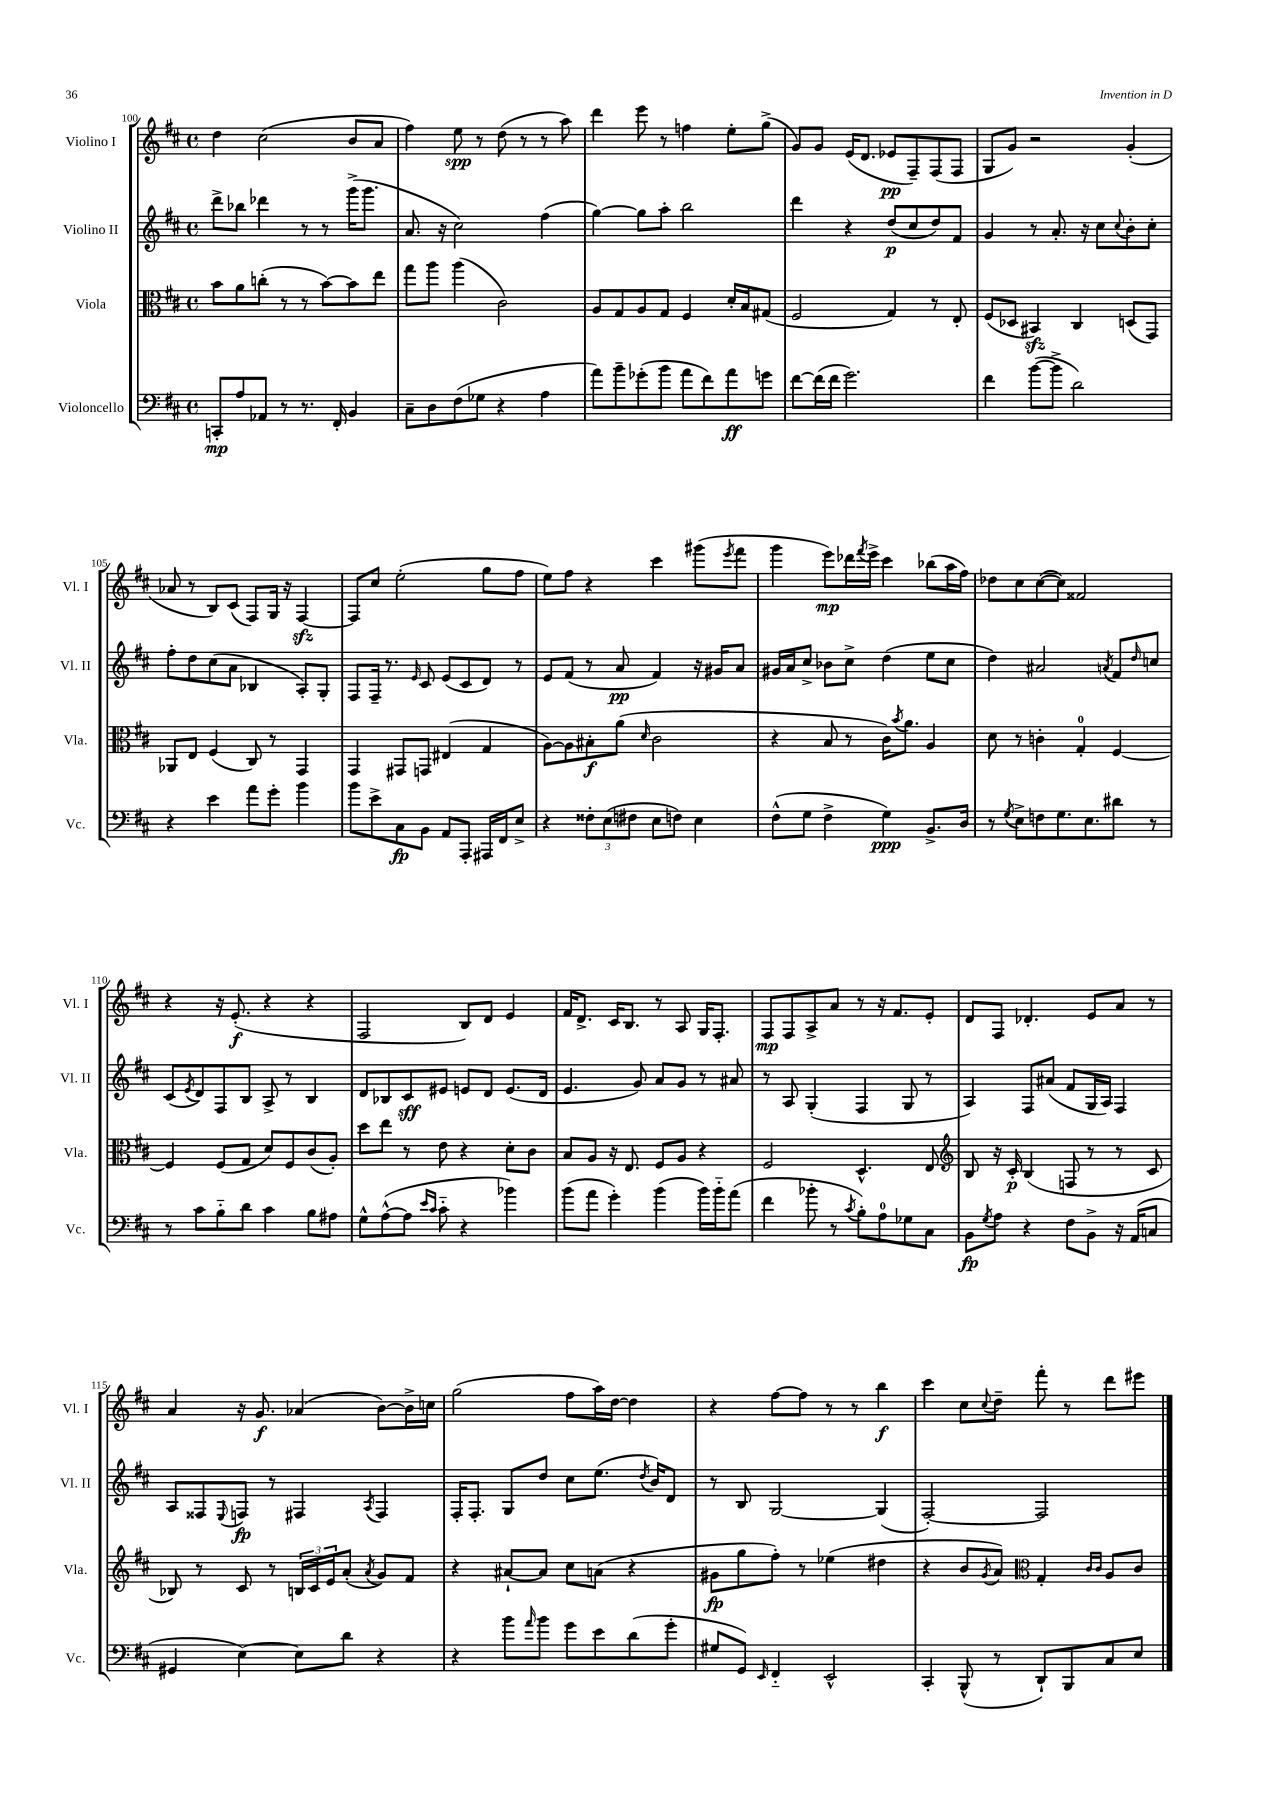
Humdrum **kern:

**kern	**dynam	**kern	**dynam	**kern	**dynam	**kern	**dynam
*part4	*part4	*part3	*part3	*part2	*part2	*part1	*part1
*staff4	*staff4	*staff3	*staff3	*staff2	*staff2	*staff1	*staff1
*I"Violoncello	*	*I"Viola	*	*I"Violino II	*	*I"Violino I	*
*I'Vc.	*	*I'Vla.	*	*I'Vl. II	*	*I'Vl. I	*
*clefF4	*	*clefC3	*	*clefG2	*	*clefG2	*
*k[f#c#]	*	*k[f#c#]	*	*k[f#c#]	*	*k[f#c#]	*
*M4/4	*	*M4/4	*	*M4/4	*	*M4/4	*
*met(c)	*	*met(c)	*	*met(c)	*	*met(c)	*
=100	=100	=100	=100	=100	=100	=100	=100
8CCn'/L	mp	8b\L	.	8ddd^\L	.	4dd\	.
8A/	.	8a\	.	8bb-X\J	.	.	.
8AA-X/J	.	(8ccn'\J	.	4ddd-X\	.	(2cc#\	.
8r	.	8r	.	.	.	.	.
8.r	.	8r	.	8r	.	.	.
.	.	[8b\L)	.	8r	.	.	.
16FF#'/	.	.	.	.	.	.	.
4BB/	.	8b\]	.	(16ggg^\KL	.	8b/L	.
.	.	.	.	8.ggg\J	.	.	.
.	.	8ee\J	.	.	.	8a/J	.
=101	=101	=101	=101	=101	=101	=101	=101
8C#~\L	.	8gg\L	.	8.a/	.	4ff#\)	.
8D\	.	8aa\J	.	.	.	.	.
.	.	.	.	16r	.	.	.
(8F#\	.	(4aa\	.	2cc#\)	.	8ee\	spp
8G-X\J	.	.	.	.	.	8r	.
4r	.	2c#\)	.	.	.	(8dd\	.
.	.	.	.	.	.	8r	.
4A\	.	.	.	(4ff#\	.	8r	.
.	.	.	.	.	.	8aa\)	.
=102	=102	=102	=102	=102	=102	=102	=102
8a\L)	.	8A/L	.	[4gg\)	.	4ddd\	.
8b~\	.	8G/	.	.	.	.	.
(8g-X'\	.	8A/	.	8gg\L]	.	8eee\	.
8b\J	.	8G/J	.	8aa'\J	.	8r	.
8a\L	.	4F#/	.	2bb\	.	4ffn\	.
8f#\)	.	.	.	.	.	.	.
8a\	ff	16d'/LL	.	.	.	8ee'\L	.
.	.	16B/J	.	.	.	.	.
8gn\J	.	(8G#X/J	.	.	.	(8gg^\J	.
=103	=103	=103	=103	=103	=103	=103	=103
[8f#\L	.	2F#/	.	4ddd\	.	8g/L)	.
(16f#\L]	.	.	.	.	.	8g/J	.
16f#\JJ	.	.	.	.	.	.	.
2.g\)	.	.	.	4r	.	(16e/KL	.
.	.	.	.	.	.	8.d/J	.
.	.	4G/)	.	(8dd/L	p	8e-X/L	pp
.	.	.	.	8cc#/	.	8F#~/)	.
.	.	8r	.	8dd/)	.	(8F#/	.
.	.	8E'/	.	8f#/J	.	8F#/J	.
=104	=104	=104	=104	=104	=104	=104	=104
4f#\	.	(8F#/L	.	4g/	.	8G/L	.
.	.	8D-X/J	.	.	.	8g/J)	.
([8b\L	.	4BB#Xzz/)	.	8r	.	2r	.
8b^\J]	.	.	.	8.a'/	.	.	.
2d\)	.	4C#/	.	.	.	.	.
.	.	.	.	16r	.	.	.
.	.	.	.	8cc#\L	.	.	.
.	.	.	.	8qqcc#/	.	.	.
.	.	(8Dn/L	.	8b'\	.	(4g'/	.
.	.	8GG/J)	.	8cc#'\J	.	.	.
!!LO:LB:g=z
=105	=105	=105	=105	=105	=105	=105	=105
4r	.	8AA-X/L	.	8ff#'\L	.	8a-X/	.
.	.	8E/J	.	8dd\	.	8r	.
4e\	.	(4F#/	.	(8cc#\	.	8B/L)	.
.	.	.	.	8a\J	.	(8c#/J	.
8a\L	.	8C#/)	.	4B-X/	.	8F#/L)	.
8g'\J	.	8r	.	.	.	16G/Jk	.
.	.	.	.	.	.	16r	.
4b\	.	4GG/	.	8A'/L)	.	[4F#zz/	.
.	.	.	.	8G'/J	.	.	.
=106	=106	=106	=106	=106	=106	=106	=106
8b\L	.	4GG/	.	8F#/L	.	8F#/L]	.
8e^\	.	.	.	16F#~/Jk	.	8cc#/J	.
.	.	.	.	8.r	.	.	.
8C#\	fp	8GG#X/L	.	.	.	(2ee'\	.
.	.	.	.	16qqe/	.	.	.
8BB\J	.	8GGn/J	.	8c#/	.	.	.
8AA/L	.	(4E#X/	.	(8e/L	.	.	.
8AAA'/J	.	.	.	8c#/	.	.	.
16AAA#X/LL	.	4G/	.	8d/J)	.	8gg\L	.
16FF#/J	.	.	.	.	.	.	.
8E^/J	.	.	.	8r	.	8ff#\J	.
=107	=107	=107	=107	=107	=107	=107	=107
4r	.	[8A\L)	.	8e/L	.	8ee\L)	.
.	.	8A\]	.	(8f#/J	.	8ff#\J	.
12F##X'\L	.	8B#X'\	f	8r	.	4r	.
(12E\	.	.	.	.	.	.	.
.	.	(8a\J	.	8a/	pp	.	.
12F#X\J	.	.	.	.	.	.	.
.	.	16qqd/	.	.	.	.	.
8E\L	.	2c#\	.	4f#/)	.	4ccc#\	.
8Fn\J)	.	.	.	.	.	.	.
4E\	.	.	.	16r	.	(8ggg#X\L	.
.	.	.	.	16g#X/KL	.	.	.
.	.	.	.	.	.	8qeee/	.
.	.	.	.	8a/J	.	8fff#\J	.
=108	=108	=108	=108	=108	=108	=108	=108
(8F#^^\L	.	4r	.	16g#X/LL	.	4ggg\	.
.	.	.	.	16a/J	.	.	.
8G\J	.	.	.	8cc#^/J	.	.	.
4F#^\	.	8B/	.	8b-X\L	.	8eee\L)	mp
.	.	8r	.	8cc#^\J	.	16ddd-X\L	.
.	.	.	.	.	.	8qfff#/	.
.	.	.	.	.	.	16eee^\JJ	.
4G\)	ppp	16c#\KL)	.	(4dd\	.	4ccc#\	.
.	.	8qb/	.	.	.	.	.
.	.	8.a\J	.	.	.	.	.
8.BB^/L	.	4A/	.	8ee\L	.	(8bb-X\L	.
.	.	.	.	8cc#\J	.	16aa\L	.
16D/Jk	.	.	.	.	.	16ff#\JJ)	.
=109	=109	=109	=109	=109	=109	=109	=109
8r	.	8d\	.	4dd\)	.	8dd-X\L	.
8qG/	.	.	.	.	.	.	.
8E^\L	.	8r	.	.	.	8cc#\	.
8Fn\	.	4cn'\	.	2a#X/	.	([8cc#\	.
8.G\	.	.	.	.	.	8cc#\J])	.
.	.	4G'/	.	.	.	2f##X/	.
8.E\	.	.	.	.	.	.	.
.	.	.	.	8qan/	.	.	.
8d#X\J	.	[4F#/	.	8f#/L	.	.	.
.	.	.	.	16qqdd/	.	.	.
8r	.	.	.	8ccn/J	.	.	.
!!LO:LB:g=z
=110	=110	=110	=110	=110	=110	=110	=110
8r	.	4F#/]	.	(8c#/L	.	4r	.
.	.	.	.	8qe/	.	.	.
8c#\L	.	.	.	8d/)	.	.	.
8B\	.	(8F#/L	.	8F#/	.	16r	.
.	.	.	.	.	.	(8.e'/	f
8d\J	.	8G/J	.	8B/J	.	.	.
4c#\	.	8d/L)	.	8A^/	.	4r	.
.	.	8F#/	.	8r	.	.	.
8B\L	.	(8c#/	.	4B/	.	4r	.
8A#X\J	.	8A'/J)	.	.	.	.	.
=111	=111	=111	=111	=111	=111	=111	=111
8G^^\L	.	8dd\L	.	8d/L	.	2F#/	.
([8A^^\	.	8ee\J	.	8B-X/	.	.	.
8A\J]	.	8r	.	8c#/	sff	.	.
16qqe/LL	.	.	.	.	.	.	.
16qqc#/JJ	.	.	.	.	.	.	.
8c#\	.	8e\	.	8e#X/J	.	.	.
4r	.	4r	.	8en/L	.	8B/L)	.
.	.	.	.	8d/J	.	8d/J	.
4b-X\)	.	8d'\L	.	(8.e/L	.	4e/	.
.	.	8c#\J	.	.	.	.	.
.	.	.	.	16d/Jk	.	.	.
=112	=112	=112	=112	=112	=112	=112	=112
(8b\L	.	8B/L	.	4.e/	.	16f#/KL	.
.	.	.	.	.	.	8.d^/J	.
8a\J	.	8A/J	.	.	.	.	.
4g'\)	.	16r	.	.	.	16c#/KL	.
.	.	8.E/	.	.	.	8.B/J	.
.	.	.	.	8g/)	.	.	.
(4b\	.	8F#/L	.	8a/L	.	8r	.
.	.	8A/J	.	8g/J	.	8A/	.
16b\LL)	.	4r	.	8r	.	16G/KL	.
16b\J	.	.	.	.	.	8.F#'/J	.
(8a\J	.	.	.	8a#X/	.	.	.
=113	=113	=113	=113	=113	=113	=113	=113
4f#\	.	2F#/	.	8r	.	8F#/L	mp
.	.	.	.	8A/	.	8F#/	.
8b-X'\	.	.	.	(4G'/	.	8A^/	.
8r	.	.	.	.	.	8a/J	.
8qc#/	.	.	.	.	.	.	.
8B'\L)	.	4.D^^/	.	4F#/	.	8r	.
8A\	.	.	.	.	.	16r	.
.	.	.	.	.	.	8.f#/L	.
8G-X\	.	.	.	8G/	.	.	.
8C#\J	.	8E/	.	8r	.	8e'/J	.
=114	=114	=114	=114	=114	=114	=114	=114
*	*	*clefG2	*	*	*	*	*
8BB\L	fp	8B/	.	4A/)	.	8d/L	.
8qG/	.	.	.	.	.	.	.
8A\J	.	16r	.	.	.	8F#/J	.
.	.	16c#'/	p	.	.	.	.
4r	.	(4B/	.	8F#/L	.	4.d-X'/	.
.	.	.	.	(8a#X/J	.	.	.
8F#\L	.	8Fn/	.	8f#/L	.	.	.
8BB^\J	.	8r	.	16G/L	.	8e/L	.
.	.	.	.	16A/JJ)	.	.	.
16r	.	8r	.	4F#/	.	8a/J	.
(16AA/KL	.	.	.	.	.	.	.
8Cn/J	.	8c#/	.	.	.	8r	.
!!LO:LB:g=z
=115	=115	=115	=115	=115	=115	=115	=115
4GG#X/	.	8B-X/)	.	8A/L	.	4a/	.
.	.	8r	.	8F##X/	.	.	.
.	.	.	.	8qqE/	.	.	.
[4E\)	.	8c#/	.	8Fn/J	fp	16r	.
.	.	.	.	.	.	8.g/	f
.	.	8r	.	8r	.	.	.
8E\L]	.	24Bn/LL	.	4F#X/	.	(4a-X/	.
.	.	24c#/	.	.	.	.	.
.	.	24e/J	.	.	.	.	.
8d\J	.	(8a'/J	.	.	.	.	.
.	.	8qa/	.	8qA/	.	.	.
4r	.	8g/L)	.	4F#/	.	[8b\L)	.
.	.	8f#/J	.	.	.	16b^\L]	.
.	.	.	.	.	.	16ccn\JJ	.
=116	=116	=116	=116	=116	=116	=116	=116
4r	.	4r	.	16F#'/KL	.	(2gg\	.
.	.	.	.	8.F#'/J	.	.	.
8b\L	.	[8a#X`/L	.	8G/L	.	.	.
16qqa/	.	.	.	.	.	.	.
8b\J	.	8a#/J]	.	8dd/J	.	.	.
8g\L	.	8cc#\L	.	8cc#\L	.	8ff#\L	.
8e\	.	(8an\J	.	(8.ee\J	.	16aa\L)	.
.	.	.	.	.	.	[16dd\JJ	.
(8d\	.	4r	.	.	.	4dd\]	.
.	.	.	.	8qdd/	.	.	.
.	.	.	.	16b/KL)	.	.	.
8g'\J	.	.	.	8d/J	.	.	.
=117	=117	=117	=117	=117	=117	=117	=117
8G#X/L	.	8g#X\L	fp	8r	.	4r	.
8GG/J)	.	8gg\	.	8B/	.	.	.
16qqEE/	.	.	.	.	.	.	.
4FF#/	.	8ff#'\J)	.	[2G/	.	[8ff#\L	.
.	.	8r	.	.	.	8ff#\J]	.
2EE^^/	.	(4ee-X\	.	.	.	8r	.
.	.	.	.	.	.	8r	.
.	.	4dd#X\	.	(4G/]	.	4bb\	f
=118	=118	=118	=118	=118	=118	=118	=118
4CC#'/	.	4r	.	[2F#'/)	.	4ccc#\	.
(8BBB^^/	.	8b/L	.	.	.	8cc#\L	.
.	.	8qg/	.	.	.	8qqcc#/	.
8r	.	8a/J)	.	.	.	8dd~\J	.
*	*	*clefC3	*	*	*	*	*
8DD`/L)	.	4G'/	.	2F#/]	.	8fff#'\	.
8BBB/	.	.	.	.	.	8r	.
.	.	16qqc#/LL	.	.	.	.	.
.	.	16qqc#/JJ	.	.	.	.	.
8C#/	.	8A/L	.	.	.	8ddd\L	.
8E/J	.	8c#/J	.	.	.	8eee#X\J	.
==	==	==	==	==	==	==	==
*-	*-	*-	*-	*-	*-	*-	*-
